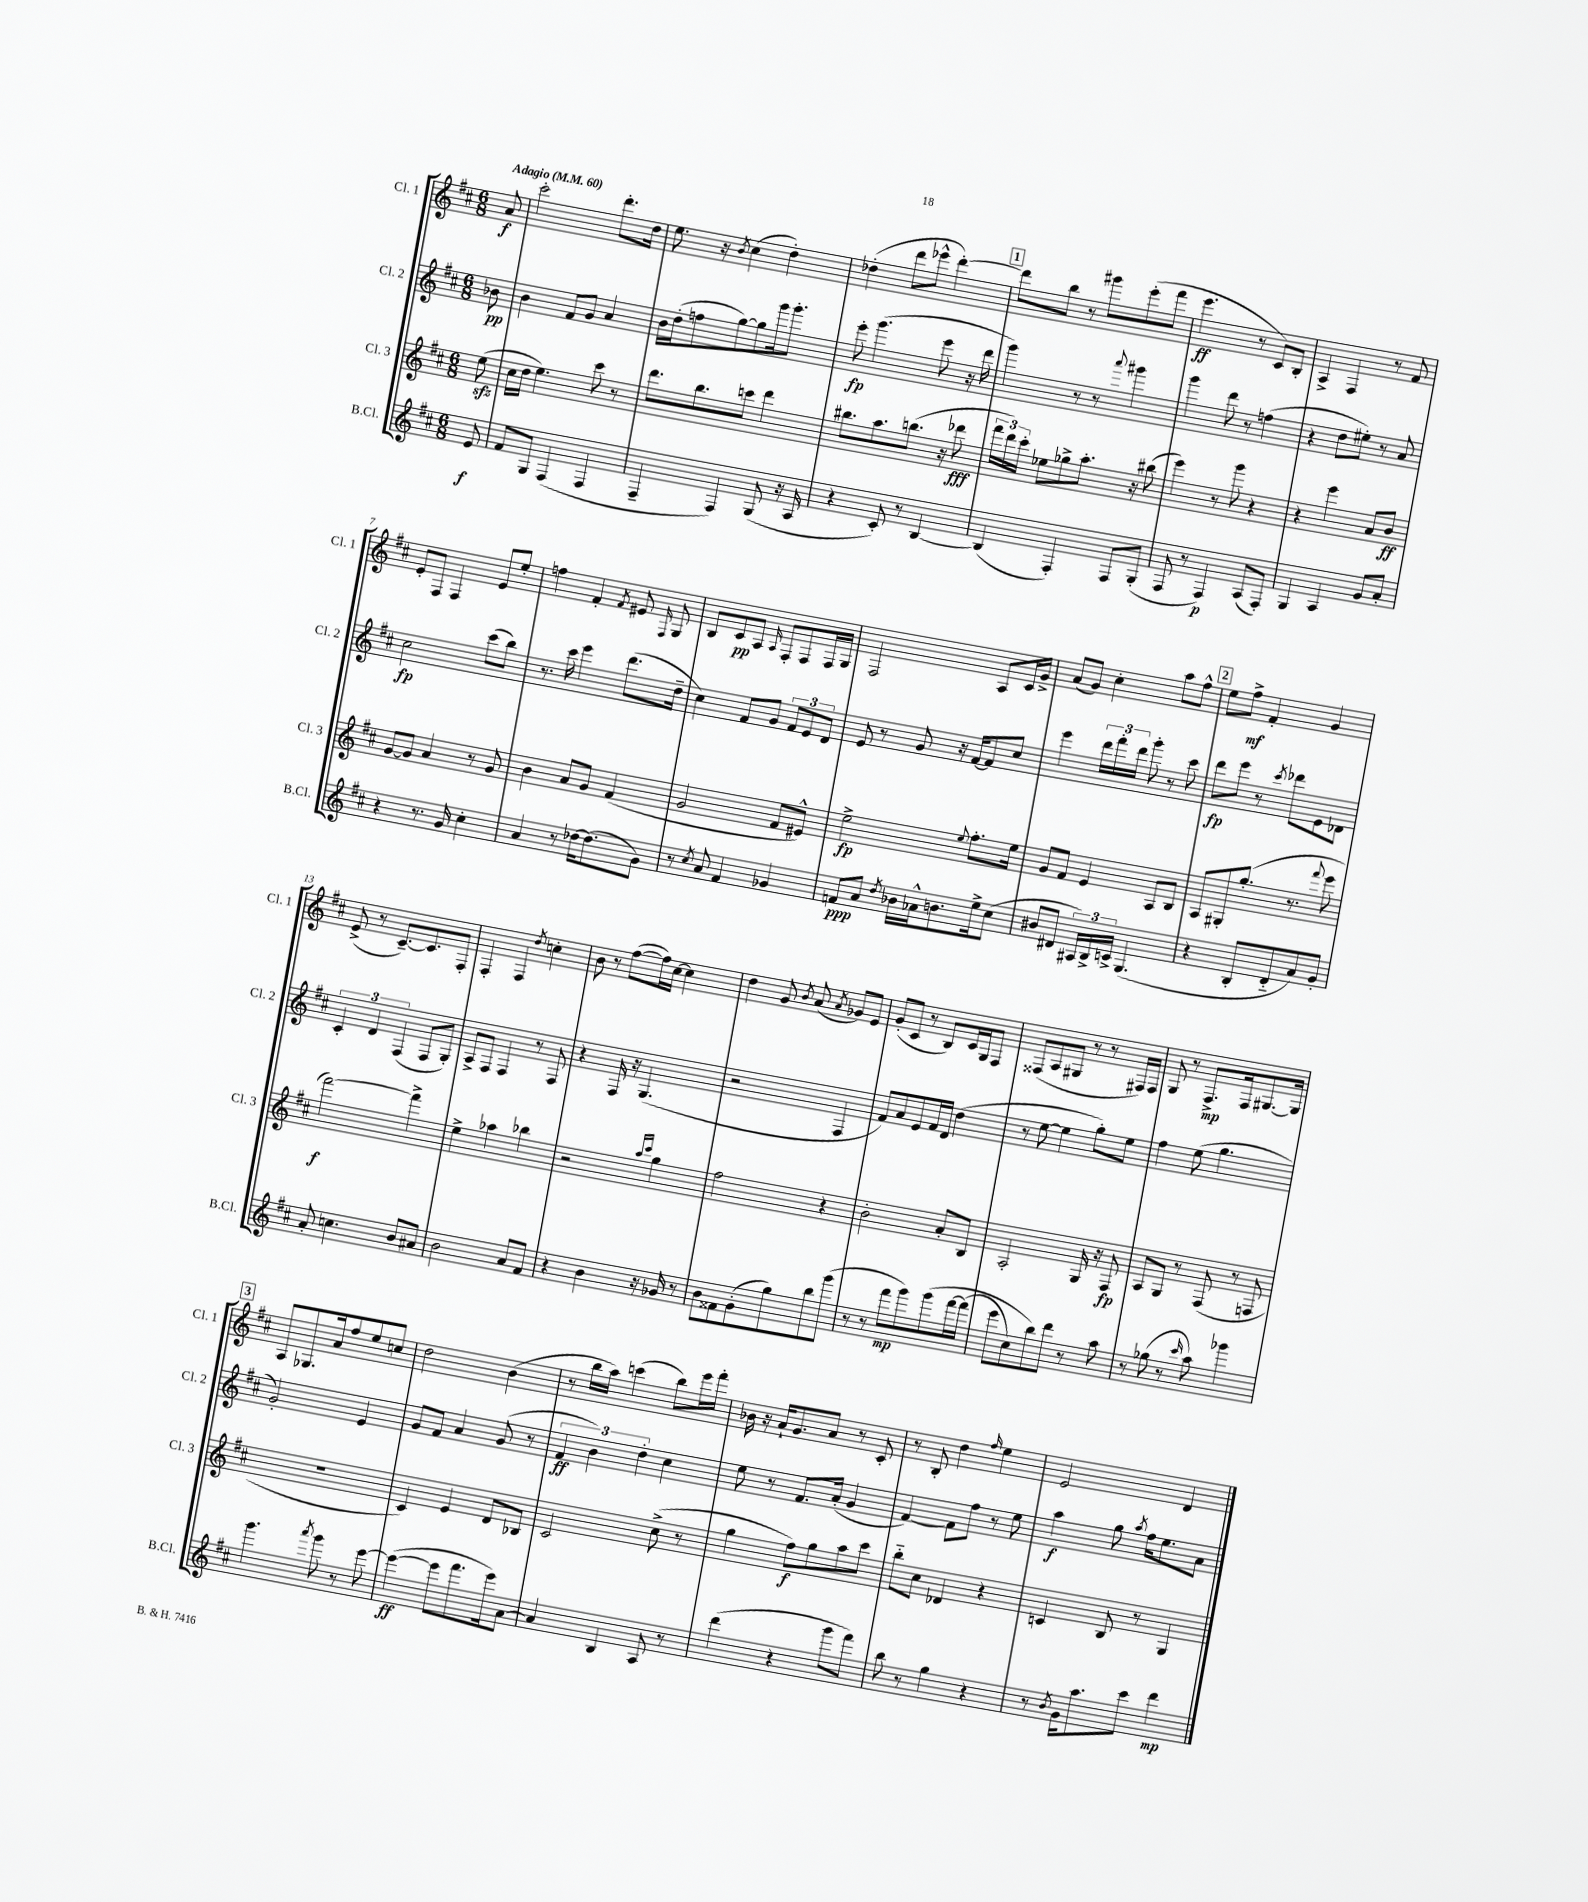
<<
\new StaffGroup <<
\new Staff = "s0" \with { instrumentName = "Cl. 1" shortInstrumentName = "Cl. 1" } {
    \clef treble \key d \major \numericTimeSignature \time 6/8 \partial 8 \tempo "Adagio" 4 = 60
    \autoBeamOff a'8\f |
    cis'''2-. d'''8.[-. d''16] |
    e''8. r16 \acciaccatura { b'8 } cis''4( d''4-.) |
    des''4-.( d'''8[ ees'''8]-^ d'''4~-.) |
    \mark \markup { \box "1" } d'''8[ b''8] r8 gis'''8[ e'''8-.( fis'''8] |
    e'''4.\ff r8 cis'8[) b8]-. |
    a4-> fis4 r8 fis'8 |
    e'8[-. fis8] fis4 e'8[ e''8]-. |
    f''4 fis'4-. \acciaccatura { fis'8 } eis'8 \grace { fis16 } g8 |
    b8[ cis'8\pp a8] \grace { a16 } fis8[-. fis8 fis16 g16] |
    fis2 a8[ cis'16 g'16]-> |
    a'8[( g'8]) cis''4-. a''8[ fis''8]-^ |
    \mark \markup { \box "2" } e''8[ fis''8]->\mf fis'4-. g'4 |
    e'8->( r8 cis'8.[~--) cis'8. fis8]-. |
    fis4-. fis4 \acciaccatura { d''8 } c''4-. |
    b'8 r8 fis''8[~( fis''16) cis''16]~ cis''4 |
    d''4 g'8 \acciaccatura { b'8 } a'8( \acciaccatura { a'8 } ges'8[) e'8] |
    g'8[-.( cis'8] r8 b8[) cis'16 g16 fis8] |
    fisis8[( a8 gis8] r8 r8 fis16[) fis16] |
    g8 r8 fis8.[->\mp fis16 gis8.~ gis16] |
    \mark \markup { \box "3" } a8[ ges8. a'16 fis''8 e''8 c''8] |
    d''2 b'4( |
    r8 b''16[ a''16]) c'''4( b''8[) e'''16 fis'''16]-. |
    bes'16 r16 a'16[-! g'8. a'8] r8 cis'8-. |
    r8 b8-. d''4 \grace { fis''16 } e''4 |
    e'2 d'4 \bar "|." |
}
\new Staff = "s1" \with { instrumentName = "Cl. 2" shortInstrumentName = "Cl. 2" } {
    \clef treble \key d \major \numericTimeSignature \time 6/8 \partial 8
    \autoBeamOff bes'8\pp |
    b'4 fis'8[ g'8] a'4 |
    b'16[ d''16-.( f''8 g''8~) g''8 g'''16 g'''8.]-. |
    e'''8-.\fp g'''4.( e'''8 r16 d'''16 |
    \mark \markup { \box "1" } g'''4) r8 r8 \appoggiatura { a'''8 } gis'''4 |
    g'''4 d'''8 r8 f''4( |
    r4 d''8[ eis''8]-.) r8 a'8 |
    cis''2\fp cis'''8[( b''8]) |
    r8. cis'''16 e'''4 d'''8.[( d''16]-- |
    cis''4) fis'8[ g'8] \tuplet 3/2 { fis'8[ e'8 d'8] } |
    e'8 r8 g'8 r16 fis'16[~ fis'8 cis''8] |
    e'''4 \tuplet 3/2 { d'''16[ fis'''16-. d'''16] } g'''8-. r8 cis'''8 |
    \mark \markup { \box "2" } d'''8[\fp e'''8] r8 \acciaccatura { cis'''8 } des'''8[ e'8 des'8] |
    \tuplet 3/2 { cis'4-. d'4 fis4( } fis8[ g8]-.) |
    a8[-> fis8] fis4 r8 fis8 |
    r4 fis16 r16 g4.( |
    r2 fis4 |
    fis'8[) a'8 e'8 fis'16 d'16] d''4( |
    r8 e''8~ e''4 g''8[-.) e''8] |
    fis''4 e''8( g''4. |
    \mark \markup { \box "3" } g'2-.) e'4 |
    g'8[ fis'8] a'4 g'8( r8 |
    \tuplet 3/2 { fis'4\ff b'4) d''4-. } cis''4 |
    e''8 r8 fis'8.[ a'16]-.( g'4 |
    fis'4~) fis'8[ fis''8] r8 e''8 |
    a''4\f g''8 \acciaccatura { a''8 } fis''16[ e''8. a'8] \bar "|." |
}
\new Staff = "s2" \with { instrumentName = "Cl. 3" shortInstrumentName = "Cl. 3" } {
    \clef treble \key d \major \numericTimeSignature \time 6/8 \partial 8
    \autoBeamOff e''8\sfz( |
    cis''16[ d''16] e''4.) cis'''8 r8 |
    d'''8.[ b''8. c'''8] d'''4 |
    bis''8.[ a''8. b''8.]( r16 des'''8\fff |
    \mark \markup { \box "1" } \tuplet 3/2 { fis'''16[ d'''16) cis'''16]-. } ees''8[ ges''8-> a''8.]-. r16 bis''8( |
    e'''4) r8 g'''8 r4 |
    r4 e'''4 a'8[ b'8]\ff |
    g'8[~ g'8] a'4 r8 g'8 |
    b'4 a'8[ g'8] fis'4( |
    g'2 fis'8[ eis'8]-^) |
    e''2->\fp \appoggiatura { e''8 } fis''8.[-. e''16] |
    g'8[ fis'8] e'4 a8[ b8] |
    \mark \markup { \box "2" } a8[ gis8-. g''8.]-.( r8. \appoggiatura { fis'''8 } e'''8 |
    fis'''2~\f) fis'''4-> |
    e''4-> aes''4 bes''4 |
    r2 \grace { a''16[ cis'''16] } g''4 |
    fis''2 r4 |
    b'2-. a'8[-. b8] |
    a2-. g16 r16 fis8\fp |
    a8[ g8] r8 fis8( r8 f8 |
    \mark \markup { \box "3" } R2. |
    cis'4) e'4 d'8[ bes8] |
    cis'2 cis''8->( r8 |
    g''4 fis''8[\f) g''8 a''8 cis'''8] |
    b''8[-_ cis''8] des'4 r4 |
    c'4 b8 r8 g4 \bar "|." |
}
\new Staff = "s3" \with { instrumentName = "B.Cl." shortInstrumentName = "B.Cl." } {
    \clef treble \key d \major \numericTimeSignature \time 6/8 \partial 8
    \autoBeamOff e'8\f |
    fis'8[ g8] fis4( fis4 |
    fis4-- fis4) g8( r16 a16 |
    r4 cis'8-.) r8 b4~ |
    \mark \markup { \box "1" } b4( fis4-.) fis8[ g8]-.( |
    fis8 r8 fis4\p) a8[( fis8]-.) |
    g4 a4 g'8[ a'8]-. |
    r4 r8. g'16 cis''4-. |
    a'4 r8 des''16[~ des''8.( g'8]) |
    r8 \acciaccatura { cis''8 } a'8 fis'4 ges'4 |
    f'8[\ppp a'8] \acciaccatura { d''8 } bes'16[ aes'16-^ b'8. e''16-> cis''8]( |
    bis'8[ dis'8] \tuplet 3/2 { ais16[) b16-> c'16]-> } g4.( |
    \mark \markup { \box "2" } r4 b8[-. d'8-_ a'8) g'8]-. |
    a'8-. c''4. b'8[ ais'8] |
    b'2 a'8[ fis'8] |
    r4 b'4 r16 ges'16 r8 |
    b'8[ fisis'8 g'8-.( g''8) b''8 g'''8]( |
    r8 r8 fis'''8[\mp g'''8) g'''8\( fis'''16~ fis'''16]( |
    e'''8[ cis''8) b''8\) d'''8] r8 a''8 |
    r8 ges''8( r8 \grace { cis'''16 } a''8) ges'''4 |
    \mark \markup { \box "3" } g'''4. \acciaccatura { a'''8 } g'''8 r8 e'''8~ |
    e'''4~\ff( e'''8[ fis'''8. e'''16) a'8]~ |
    a'4 b4 a8 r8 |
    d'''4( r4 g'''8[ fis'''8]) |
    b''8 r8 g''4 r4 |
    r8 \acciaccatura { b'8 } g'16[ a''8. cis'''8] d'''4\mp \bar "|." |
}
>>
>>
